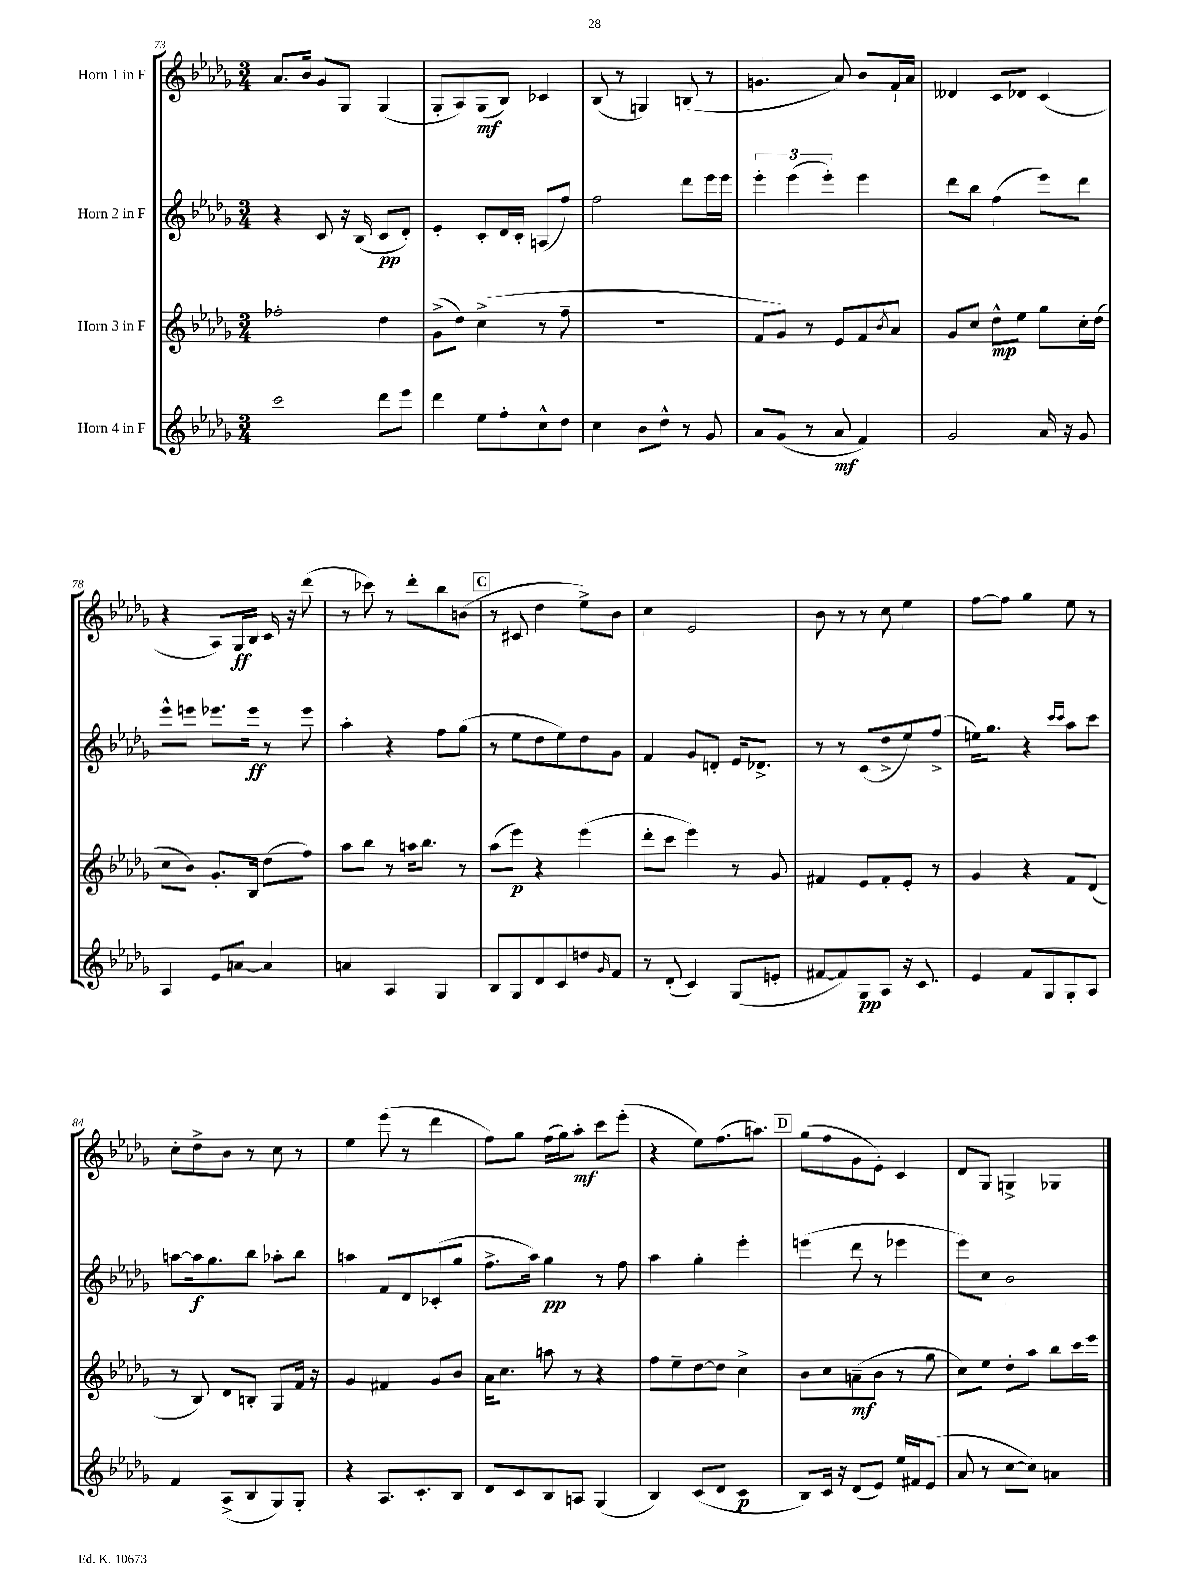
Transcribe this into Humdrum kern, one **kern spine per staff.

**kern	**kern	**kern	**kern
*staff4	*staff3	*staff2	*staff1
*clefG2	*clefG2	*clefG2	*clefG2
*k[b-e-a-d-g-]	*k[b-e-a-d-g-]	*k[b-e-a-d-g-]	*k[b-e-a-d-g-]
*M3/4	*M3/4	*M3/4	*M3/4
2ccc	2ff-'	4r	8.a-
.	.	.	16b-
.	.	8c	8g-
.	.	16r	8G-
.	.	(16B-	.
8ddd-	4dd-	8c	(4G-
8eee-	.	8d-')	.
=	=	=	=
4ddd-	(8g-^	4e-'	8G-'
.	8dd-)	.	8A-)
8ee-	(4cc^	8c'	(8G-
8ff'	.	16d-	8B-)
.	.	16c'	.
8cc^^	8r	(8A	4c-
8dd-	8ff~	8ff)	.
=	=	=	=
4cc	2.r	2ff	(8B-
.	.	.	8r
8b-	.	.	4G)
8dd-^^	.	.	.
8r	.	8ddd-	(8B
8g-	.	16eee-	8r
.	.	16eee-	.
=	=	=	=
8a-	8f	6eee-'	4.g
(8g-	8g-)	.	.
.	.	(6eee-	.
8r	8r	.	.
.	.	6eee-')	.
8a-	8e-	.	8a-)
4f)	8f	4eee-	8b-
.	8qb-	.	.
.	8a-	.	16f`
.	.	.	16a-
=	=	=	=
2g-	8g-	8ddd-	4d--
.	8cc	8bb-	.
.	8dd-^^	(4ff	8c
.	8ee-	.	8d-
16a-	8gg-	8eee-)	(4c
16r	.	.	.
8g-	16cc'	8ddd-	.
.	(16dd-	.	.
=	=	=	=
4A-	8cc	8eee-^^	4r
.	8b-)	8eee	.
8e-	8.g-'	8.eee-	8A-)
[8a	.	.	16G-
.	16B-	16eee-	16B-
4a]	(8dd-	8r	16c
.	.	.	16r
.	8ff)	8eee-	(8ddd-
=	=	=	=
4a	8aa-	4aa-'	8r
.	8bb-	.	8ccc-)
4A-	8r	4r	8r
.	16aa	.	8ddd-'
.	8.bb-	.	.
4G-	.	8ff	8bb-
.	8r	(8gg-	(8b
=	=	=	=
8B-	(8aa-	8r	8r
8G-	8eee-)	8ee-	8c#
8d-	4r	8dd-	4dd-
8c	.	8ee-)	.
8dd	(4eee-	8dd-	8ee-^)
16qqg-	.	.	.
8f	.	8g-	8b-
=	=	=	=
8r	8ddd-'	4f	4cc
(8d-'	8ccc	.	.
4c)	4eee-)	8g-	2e-
.	.	8d'	.
(8G-	8r	16e-	.
.	.	8.d-^	.
8e'	8g-	.	.
=	=	=	=
[8f#	4f#	8r	8b-
8f#])	.	8r	8r
8G-	8e-	(8c	8r
8A-	8f#'	8dd-^	8cc
16r	8e-'	8ee-)	4ee-
8.c	.	.	.
.	8r	(8ff^	.
=	=	=	=
4e-	4g-	16ee)	[8ff
.	.	8.gg-	.
.	.	.	8ff]
8f	4r	4r	4gg-
8G-	.	.	.
.	.	16qqccc	.
.	.	16qqccc	.
8G-'	8f	8aa-	8ee-
8A-	(8d-	8ccc	8r
=	=	=	=
4f	8r	[8aa	8cc'
.	8B-)	16aa]	8dd-^
.	.	8.gg-	.
(8A-^	8d-	.	8b-
8B-	8B'	8bb-	8r
8G-)	8G-	8aa-'	8cc
8G-'	16f	8bb-	8r
.	16r	.	.
=	=	=	=
4r	4g-	4aa	4ee-
8.A-	4f#	8f	(8eee-
.	.	8d-	8r
8.c'	.	.	.
.	8g-	(8c-'	4ddd-
8B-	8b-	8gg-	.
=	=	=	=
8d-	16a-	8.ff^	8ff)
.	8.cc	.	.
8c	.	.	8gg-
.	.	16aa-)	.
8B-	8aa	4gg-	(16ff
.	.	.	16gg-)
8A	8r	.	8aa-'
(4G-	4r	8r	8ccc
.	.	8ff	(8eee-'
=	=	=	=
4B-)	8ff	4aa-	4r
.	8ee-~	.	.
(8c	[8dd-	4gg-'	8ee-)
8d-	8dd-]	.	(8.ff
4c	4cc^	4eee-'	.
.	.	.	8.aa)
=	=	=	=
8B-)	8b-	(4eee	(8gg-
16c	8cc	.	8ff
16r	.	.	.
(8d-	(8a~	8ddd-	8g-
8e-)	8b-	8r	8e-')
16ee-	8r	4eee-	4c
16f#	.	.	.
(8e-	8gg-	.	.
=	=	=	=
8a-	8cc)	8eee-)	8d-
8r	8ee-	8cc	8G-
[8cc	8dd-'	2b-	4G^
8cc])	8aa-	.	.
4a	8bb-	.	4G-
.	16ccc	.	.
.	16eee-	.	.
==	==	==	==
*-	*-	*-	*-
